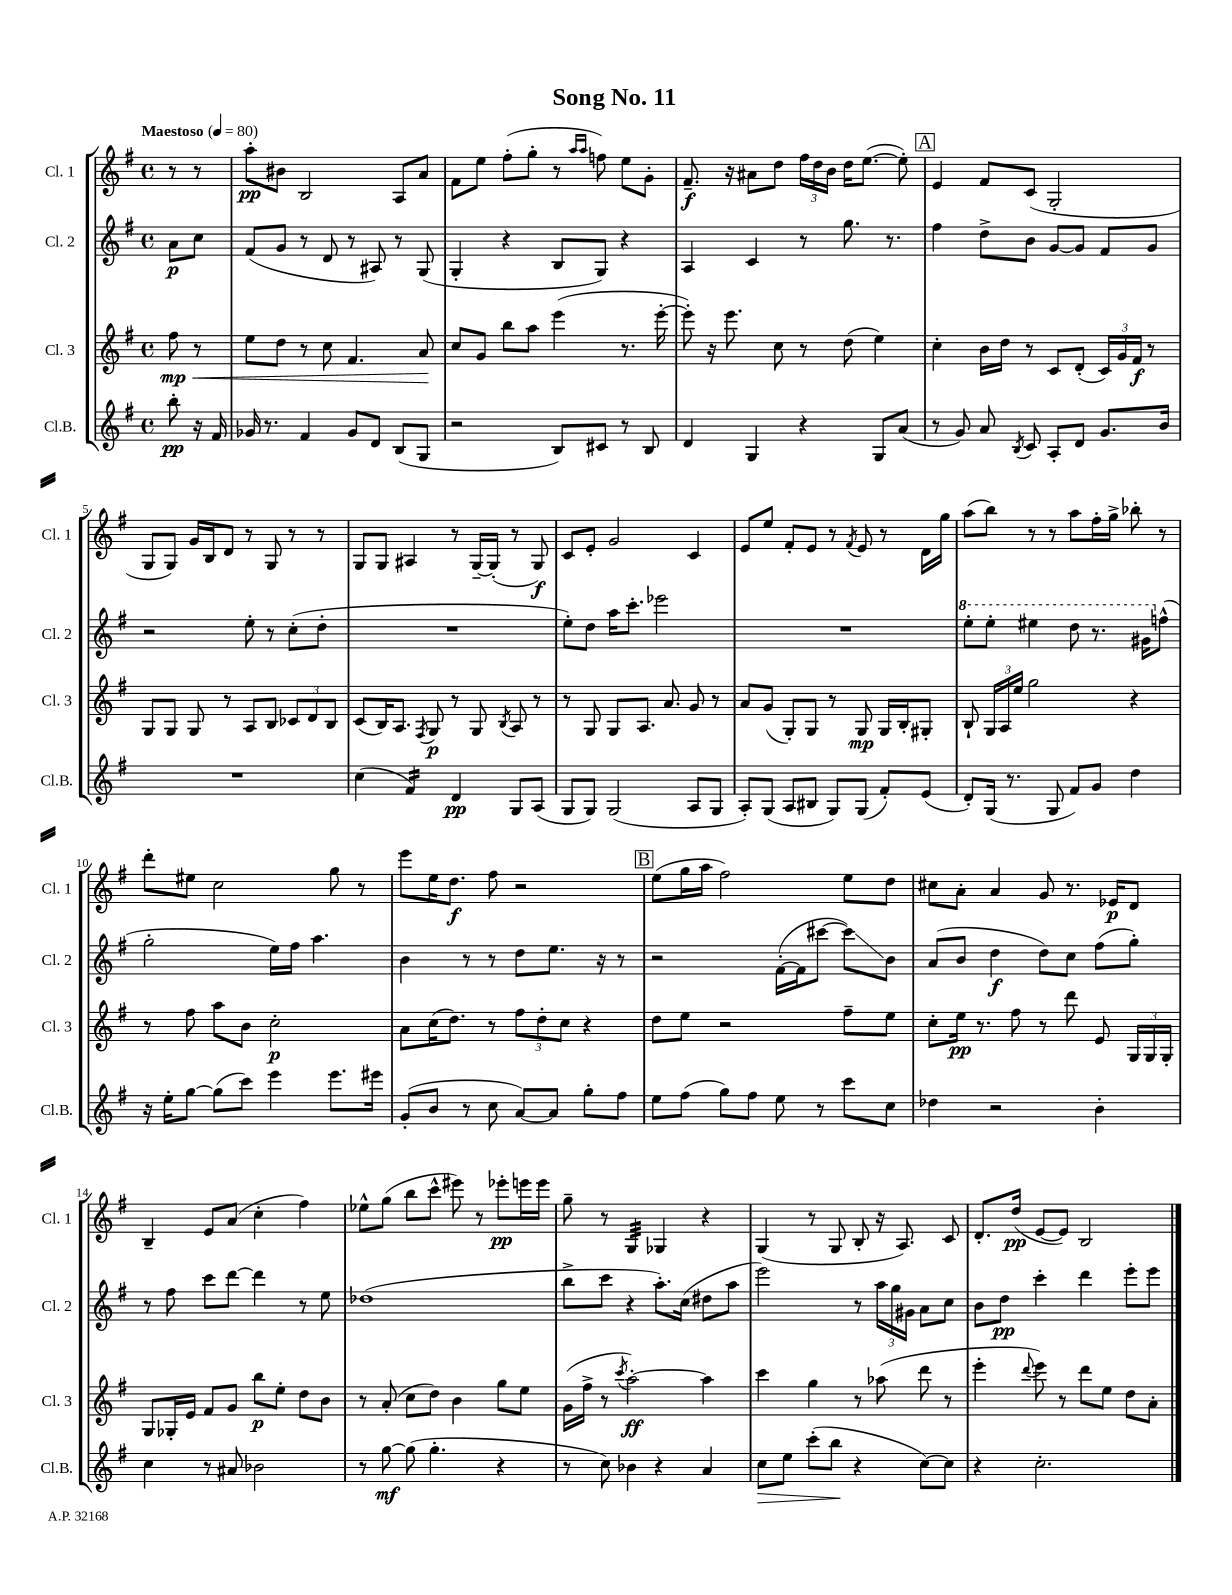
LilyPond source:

\header { title = "Song No. 11" }
<<
\new StaffGroup <<
\new Staff = "s0" \with { instrumentName = "Cl. 1" shortInstrumentName = "Cl. 1" } {
    \clef treble \key g \major \defaultTimeSignature \time 4/4 \partial 4 \tempo "Maestoso" 4 = 80
    \autoBeamOff r8 r8 |
    a''8[-.\pp bis'8] b2 a8[ a'8] |
    fis'8[ e''8] fis''8[-.( g''8]-. r8 \grace { a''16[ a''16] } f''8) e''8[ g'8]-. |
    fis'8.--\f r16 ais'8[ d''8] \tuplet 3/2 { fis''16[ d''16 b'16] } d''16[ e''8.]~( e''8-.) |
    \mark \markup { \box "A" } e'4 fis'8[ c'8]( g2-. |
    g8[ g8]) g'16[ b16 d'8] r8 g8 r8 r8 |
    g8[ g8] ais4 r8 g16[~-- g16]-.( r8 g8\f) |
    c'8[ e'8]-. g'2 c'4 |
    e'8[ e''8] fis'8[-. e'8] r8 \acciaccatura { fis'8 } e'8 r8 d'16[ g''16] |
    a''8[( b''8]) r8 r8 a''8[ fis''16-. g''16]-> bes''8-. r8 |
    d'''8[-. eis''8] c''2 g''8 r8 |
    e'''8[ e''16 d''8.]\f fis''8 r2 |
    \mark \markup { \box "B" } e''8[( g''16 a''16] fis''2) e''8[ d''8] |
    cis''8[ a'8]-. a'4 g'8 r8. ees'16[\p d'8] |
    b4-- e'8[ a'8]( c''4-. fis''4) |
    ees''8[-^ g''8]( b''8[ c'''8]-^ eis'''8) r8 ees'''8[-.\pp e'''16 e'''16] |
    g''8-- r8 g4:32 ges4 r4 |
    g4( r8 g8 b8-. r16 a8.) c'8 |
    d'8.[-. d''16]\pp( e'8[~ e'8]) b2 \bar "|." |
}
\new Staff = "s1" \with { instrumentName = "Cl. 2" shortInstrumentName = "Cl. 2" } {
    \clef treble \key g \major \defaultTimeSignature \time 4/4 \partial 4
    \autoBeamOff a'8[\p c''8] |
    fis'8[( g'8] r8 d'8 r8 ais8) r8 g8( |
    g4-. r4 b8[ g8]) r4 |
    a4 c'4 r8 g''8. r8. |
    \mark \markup { \box "A" } fis''4 d''8[-> b'8] g'8[~ g'8] fis'8[ g'8] |
    r2 e''8-. r8 c''8[-.( d''8]-. |
    R1 |
    e''8[-.) d''8] a''16[ c'''8.]-. ees'''2 |
    R1 |
    \ottava #1 e'''8[-. e'''8]-. eis'''4 d'''8 r8. gis''16[ \ottava #0 f''8]-^( |
    g''2-. e''16[) fis''16] a''4. |
    b'4 r8 r8 d''8[ e''8.] r16 r8 |
    \mark \markup { \box "B" } r2 fis'16[~-.( fis'16 cis'''8]~ cis'''8[\glissando) b'8] |
    a'8[( b'8] d''4\f d''8[) c''8] fis''8[( g''8]-.) |
    r8 fis''8 c'''8[ d'''8]~ d'''4 r8 e''8 |
    des''1( |
    b''8[-> c'''8] r4 a''8.[-.) c''16]( dis''8[ a''8] |
    e'''2) r8 \tuplet 3/2 { a''16[ g''16 gis'16] } a'8[ c''8] |
    b'8[ d''8]\pp c'''4-. d'''4 e'''8[-. e'''8] \bar "|." |
}
\new Staff = "s2" \with { instrumentName = "Cl. 3" shortInstrumentName = "Cl. 3" } {
    \clef treble \key g \major \defaultTimeSignature \time 4/4 \partial 4
    \autoBeamOff fis''8\mp\< r8 |
    e''8[ d''8] r8 c''8 fis'4. a'8\! |
    c''8[ g'8] b''8[ a''8] e'''4( r8. e'''16~-. |
    e'''8-.) r16 e'''8. c''8 r8 d''8( e''4) |
    \mark \markup { \box "A" } c''4-. b'16[ d''16] r8 c'8[ d'8]-.( \tuplet 3/2 { c'16[) g'16 fis'16]\f } r8 |
    g8[ g8] g8 r8 a8[ b8] \tuplet 3/2 { ces'8[ d'8 b8] } |
    c'8[( b16) a8.] \acciaccatura { fis8 } g8\p r8 g8 \acciaccatura { b8 } a8 r8 |
    r8 g8 g8[ a8.] a'8. g'8 r8 |
    a'8[ g'8]( g8[-.) g8] r8 g8\mp g16[ b16-. gis8]-. |
    b8-! \tuplet 3/2 { g16[ a16 e''16] } g''2 r4 |
    r8 fis''8 a''8[ b'8] c''2-.\p |
    a'8[ c''16( d''8.]) r8 \tuplet 3/2 { fis''8[ d''8-. c''8] } r4 |
    \mark \markup { \box "B" } d''8[ e''8] r2 fis''8[-- e''8] |
    c''8[-. e''16]\pp r8. fis''8 r8 d'''8 e'8 \tuplet 3/2 { g16[ g16 g16]-. } |
    g8[ ges16-. e'16] fis'8[ g'8] b''8[\p e''8]-. d''8[ b'8] |
    r8 a'8-.( c''8[ d''8]) b'4 g''8[ e''8] |
    g'16[( fis''16]-> r8 \acciaccatura { c'''8 } a''2~-.\ff) a''4 |
    c'''4 g''4 r8 aes''8( d'''8 r8 |
    e'''4-. \appoggiatura { d'''8 } e'''8) r8 d'''8[ e''8] d''8[ a'8]-. \bar "|." |
}
\new Staff = "s3" \with { instrumentName = "Cl.B." shortInstrumentName = "Cl.B." } {
    \clef treble \key g \major \defaultTimeSignature \time 4/4 \partial 4
    \autoBeamOff b''8-.\pp r16 fis'16 |
    ges'16 r8. fis'4 ges'8[ d'8] b8[( g8] |
    r2 b8[) cis'8] r8 b8 |
    d'4 g4 r4 g8[ a'8]( |
    \mark \markup { \box "A" } r8 g'8) a'8 \acciaccatura { b8 } c'8 a8[-. d'8] g'8.[ b'16] |
    R1 |
    c''4( fis'4:16) d'4\pp g8[ a8]( |
    g8[ g8]) g2( a8[ g8] |
    a8[-.) g8]( a8[ bis8] g8[) g8]( fis'8[-.) e'8]( |
    d'8[-.) g16]( r8. g8 fis'8[) g'8] d''4 |
    r16 e''16[-. g''8]~ g''8[( c'''8]) e'''4 e'''8.[ eis'''16] |
    g'8[-.( b'8] r8 c''8 a'8[~) a'8] g''8[-. fis''8] |
    \mark \markup { \box "B" } e''8[ fis''8]( g''8[) fis''8] e''8 r8 c'''8[ c''8] |
    des''4 r2 b'4-. |
    c''4 r8 ais'8 bes'2 |
    r8 g''8~\mf g''8( g''4.-. r4 |
    r8 c''8) bes'4 r4 a'4 |
    c''8[\> e''8] c'''8[-.( b''8]\! r4 c''8[~) c''8] |
    r4 c''2.-. \bar "|." |
}
>>
>>
